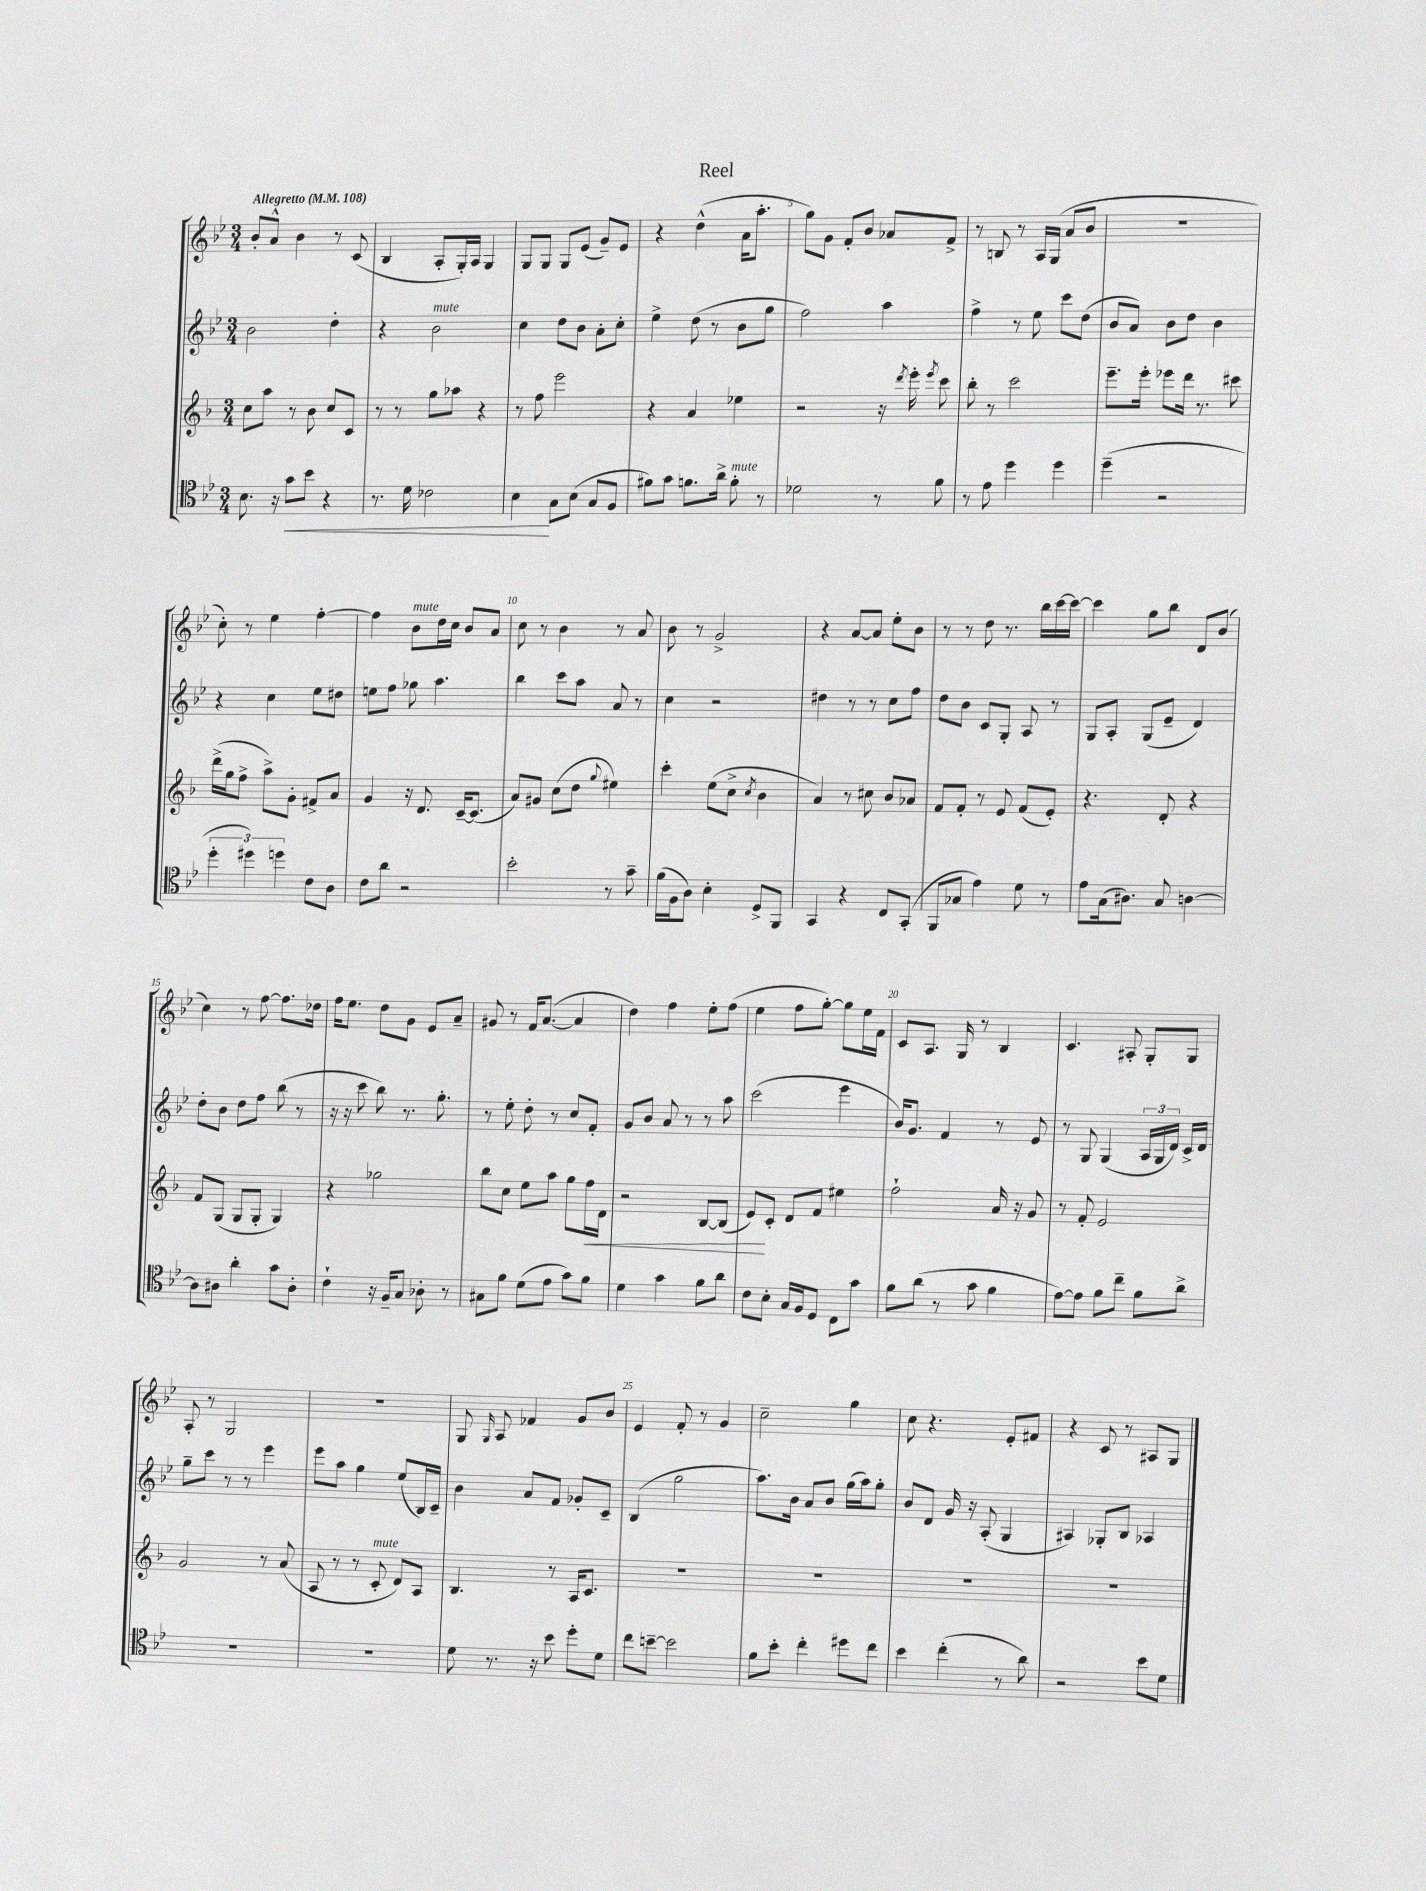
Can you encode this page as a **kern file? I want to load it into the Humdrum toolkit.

**kern	**kern	**kern	**kern
*staff4	*staff3	*staff2	*staff1
*clefC4	*clefG2	*clefG2	*clefG2
*k[b-e-]	*k[b-]	*k[b-e-]	*k[b-e-]
*M3/4	*M3/4	*M3/4	*M3/4
*MM108	*MM108	*MM108	*MM108
8.B-\	8cc\L	2b-\	8b-'/L
.	8aa\J	.	8a^^/J
16r	.	.	.
8g\L	8r	.	4b-\
8b-\J	8b-\	.	.
4r	8cc/L	4dd'\	8r
.	8c/J	.	(8c/
=	=	=	=
8.r	8r	4r	4B-/
.	8r	.	.
16d\	.	.	.
2c-\	8gg\L	2b-\	8A'/L
.	8aa-\J	.	16G'/L)
.	.	.	16A/JJ
.	4r	.	4G/
=	=	=	=
4B-\	8r	4cc\	8G/L
.	8ff\	.	8G/J
8G\L	2eee\	8dd\L	8G/L
(8B-\J	.	8b-\J	(8e-/J
8G/L	.	8a'\L	8g~/L)
8F/J	.	8cc'\J	8e-/J
=	=	=	=
8f#\L)	4r	4ee-^\	4r
8g\J	.	.	.
8.f\L	4a/	(8dd\	(4dd^^\
.	.	8r	.
16a^\Jk	.	.	.
8f'\	4ee-\	8b-\L	16a\LK
.	.	.	8.aa'\J
8r	.	8gg\J	.
=	=	=	=
2d-\	2r	2ff\)	8gg\L)
.	.	.	8g\J
.	.	.	8f'/L
.	.	.	8b-/J
8r	16r	4aa\	8a-/L
.	8qddd/	.	.
.	16eee'\	.	.
.	8qeee/	.	.
8f\	8ccc\	.	8f^/J
=	=	=	=
8r	8bb-'\	4ff^\	8r
8e-\	8r	.	8B/
4dd\	2ccc\	8r	8r
.	.	8ee-\	16A/LL
.	.	.	(16G/JJ
4dd\	.	8ccc\L	8a/L
.	.	(8dd\J	8b-/J
=	=	=	=
(4dd~\	8.eee~\L	8b-/L	2.r
.	.	8a/J)	.
.	16eee'\Jk	.	.
2r	8eee-\L	8b-\L	.
.	16ddd\Jk	8dd\J	.
.	8.r	.	.
.	.	4b-\	.
.	8ccc#\	.	.
=	=	=	=
6dd'\	(16ddd^\LL	4r	8cc'\)
.	16gg\J	.	.
.	8ff^\J	.	8r
6dd#\)	.	.	.
.	8aa^\L)	4cc\	4ee-\
6dd\	.	.	.
.	8g'\J	.	.
8c\L	8f#^/L	8ee-\L	[4ff'\
8A\J	8a/J	8dd#\J	.
=	=	=	=
8c\L	4g/	8ee\L	4ff\]
8a\J	.	8ff\J	.
2r	16r	8gg-\	8b-\L
.	8.d/	.	.
.	.	4.aa\	16dd\L
.	.	.	16cc\JJ
.	[16c~/LK	.	8b-/L
.	(8.c/]J	.	.
.	.	.	8a/J
=	=	=	=
2b-'\	8a/L)	4bb-\	8cc\
.	8g#/J	.	8r
.	(8cc\L	8ccc\L	4b-\
.	8dd\J	8aa\J	.
.	8qqgg/	.	.
8r	4ee#\)	8a/	8r
8g~\	.	8r	8a/
=	=	=	=
(16f\LL	4ccc'\	4cc\	8b-\
16F\J	.	.	.
8A\J)	.	.	8r
4B-'\	(8ee\L	2r	2g^/
.	8cc^\J	.	.
.	8qcc/	.	.
8D^/L	4b-\	.	.
8FF/J	.	.	.
=	=	=	=
4GG/	4a/)	4dd#\	4r
4r	8r	8r	[8a/L
.	8cc#\	8r	8a/]J
8C/L	8b-/L	8cc\L	8ee-'\L
(8GG'/J	8a-/J	8ff\J	8b-\J
=	=	=	=
8FF/L	8f/L	8dd\L	8r
8G-/J	8f'/J	8b-\J	8r
4e-\)	8r	8c/L	8dd\
.	8e/	8G'/J	8.r
8d\	(8f/L	8A/	.
.	.	.	16bb-\LL
8r	8e'/J)	8r	[16ccc\
.	.	.	16ccc\_JJ
=	=	=	=
8e-\L	4.r	8G/L	4ccc\]
(16G\k	.	8A'/J	.
8.A#\J)	.	.	.
.	.	(8G/L	8gg\L
8G/	8d'/	8e-~/J	8bb-\J
[4A\	4r	4d/)	8d/L
.	.	.	(8b-/J
=	=	=	=
8A\]L	8f/L	8dd'\L	4cc\)
8A#\J	(8G/J	8b-\J	.
4a'\	8G/L	8dd\L	8r
.	8G'/J	8ff\J	[8ff\
8g\L	4G/)	(8bb-\	8.ff\]L
8A#'\J	.	8r	.
.	.	.	16dd-\Jk
=	=	=	=
4c`\	4r	16r	16ff\LK
.	.	16r	8.ee-\J
.	.	8ccc\	.
16r	2gg-\	8bb-\)	8dd\L
16F~/LK	.	.	.
8G/J	.	8.r	8g\J
8A-'\	.	.	8e-/L
.	.	8.gg'\	.
8r	.	.	8a~/J
=	=	=	=
8G#\L	8bb-\L	8r	8g#/
8f\J	8cc\J	8ee-'\	8r
(8d\L	8ee\L	8dd'\	16f/LK
.	.	.	([8.a/J
8e-\J	8aa\J	8r	.
8g\L)	8gg\L	8cc/L	4a/]
8f\J	16ff\L	8f'/J	.
.	16d\JJ	.	.
=	=	=	=
4d\	2r	8g/L	4dd\)
.	.	8b-/J	.
4g\	.	8a/	4ff\
.	.	8r	.
8f\L	[8B-/L	8r	8ee-'\L
8a\J	(8B-/]J	8aa\	(8ff\J
=	=	=	=
8c\L	8e/L)	(2ccc\	4ee-\
8B-'\J	8c'/J	.	.
16G/LL	8d/L	.	8ff\L
16F/J	.	.	.
8D/J	8f/J	.	[8gg'\J)
8C\L	4ee#\	4eee-\	8gg\]L
8g\J	.	.	16ee-\L
.	.	.	16f\JJ
=	=	=	=
8f\L	2ff`\	16b-/LK)	8c/L
.	.	8.g/J	.
(8a\J	.	.	8.A/J
8r	.	4f/	.
.	.	.	16G/
8g\	.	.	8r
4f\	16a/	8r	4B-/
.	16r	.	.
.	8g/	8e-/	.
=	=	=	=
[8e-\L)	8r	8r	4.c/
8e-\]J	8f'/	8G/	.
8f\L	2e/	(4G/	.
8cc~\J	.	.	8A#'/
8f\L	.	24A/LL	8G'/L
.	.	24G/	.
.	.	24d/JJ)	.
8a^\J	.	16c^/LL	8G/J
.	.	16d/JJ	.
=	=	=	=
2.r	2g/	8gg~\L	8A'/
.	.	8ccc\J	8r
.	.	8r	2G/
.	.	8r	.
.	8r	4eee-\	.
.	(8a/	.	.
=	=	=	=
2.r	8A/	8eee-\L	2.r
.	8r	8aa\J	.
.	8r	4gg\	.
.	8c'/	.	.
.	8d/L)	(8ee-/L	.
.	8A/J	16B-/L)	.
.	.	16c~/JJ	.
=	=	=	=
8d\	4.B-/	4b-\	8G/
.	.	.	16qqG/
8.r	.	.	8A/
.	.	8a/L	4f-/
16r	.	.	.
8b-\	8r	8f/J	.
8dd'\L	16A/LK	8g-'/L	8g/L
.	8.c/J	.	.
8d\J	.	8c~/J	8b-/J
=	=	=	=
8cc\L	2.r	(4B-/	4e-/
[8b~\J	.	.	.
2b\]	.	2gg\	8f'/
.	.	.	8r
.	.	.	4g/
=	=	=	=
8f\L	2.r	8.aa\L)	2cc~\
8b-'\J	.	.	.
.	.	16b-\Jk	.
4cc'\	.	8a/L	.
.	.	8b-/J	.
8dd#\L	.	(16gg\LL	4gg\
.	.	16aa\J)	.
8cc\J	.	8gg'\J	.
=	=	=	=
4b-\	2.r	8b-/L	8cc\
.	.	8d/J	4.r
(4cc'\	.	16g/	.
.	.	16r	.
.	.	(8A'/	.
8r	.	4G/	8e-'/L
8a\)	.	.	8f#/J
=	=	=	=
2r	2.r	4A#/)	4r
.	.	8G-'/L	8c/
.	.	8B-/J	8r
8b-\L	.	4A-/	8A#/L
8d\J	.	.	8G/J
==	==	==	==
*-	*-	*-	*-
